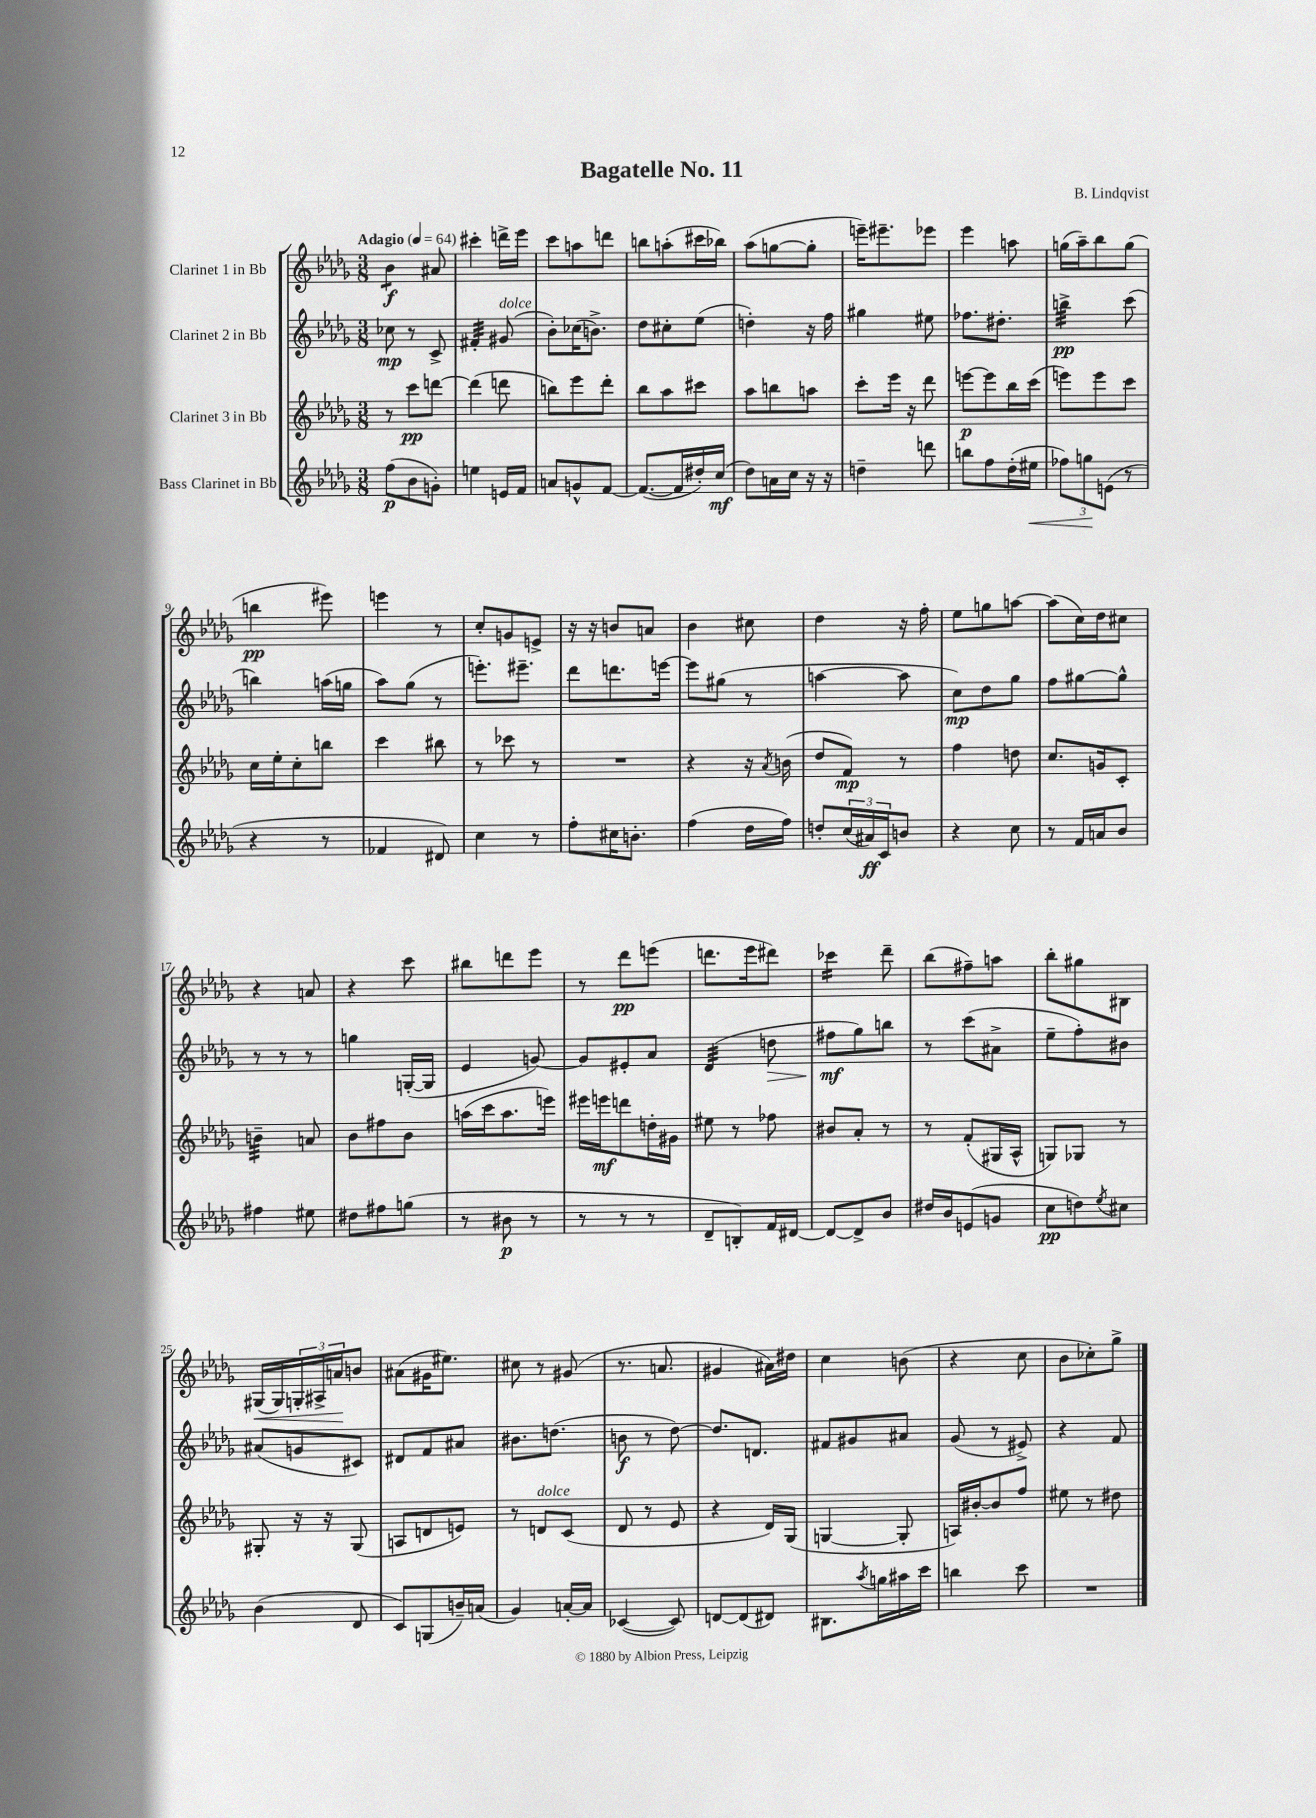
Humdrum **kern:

**kern	**kern	**kern	**kern
*staff4	*staff3	*staff2	*staff1
*clefG2	*clefG2	*clefG2	*clefG2
*k[b-e-a-d-g-]	*k[b-e-a-d-g-]	*k[b-e-a-d-g-]	*k[b-e-a-d-g-]
*M3/8	*M3/8	*M3/8	*M3/8
*MM64	*MM64	*MM64	*MM64
(8ff\L	8r	8cc-\	4b-\
8b-\	8ccc\L	8r	.
8g'\J)	[8ddd\J	8c^/	8a#/
=	=	=	=
4ee\	(4ddd\]	4f#'/	4ccc#'\
16e/LL	8ddd\	(8g#/	16ddd^\LL
16f/JJ	.	.	16eee-\JJ
=	=	=	=
8a/L	8bb\L)	8b-'\L)	8ccc\L
8g^^/	8eee-\	(16cc-\K	8aa\
.	.	8.b^\J)	.
[8f/J	8ddd-'\J	.	8ddd\J
=	=	=	=
(8.f/_L	8bb-\L	8dd-\L	8bb\L
.	8aa-\	8cc#'\	(8aa'\
16f/]L	.	.	.
16dd#'/)	8ccc#\J	(8ee-\J	16ccc#\L
(16cc/JJ	.	.	16bb-\JJ)
=	=	=	=
8dd-\L)	8aa-\L	4dd'\)	(8aa-\L
16a\L	8bb\	.	[8gg\
16cc\JJ	.	.	.
16r	8aa\J	16r	8gg'\]J
16r	.	16ff\	.
=	=	=	=
4dd~\	8ccc'\L	4gg#\	16eee~\LK)
.	.	.	8.eee#~\
.	16eee-\Jk	.	.
.	16r	.	.
8ddd\	8ddd-\	8ee#\	8eee-\J
=	=	=	=
8bb\L	[8eee\L	8.ff-\L	4eee-\
8ff\	8eee\]	.	.
.	.	8.dd#'\J	.
(16dd-'\L	16bb-\L	.	8aa\
16ee#\JJ	(16ccc\JJ	.	.
=	=	=	=
12ff-\L)	8eee\L)	4bb^\	(16gg\LL
.	.	.	16aa-~\J)
12gg\	.	.	.
.	8eee\	.	8bb-\
(12e\J	.	.	.
8r	8ccc\J	(8ccc\	(8gg\J
=	=	=	=
4r	16cc\LL	4bb\)	4bb\
.	16ee-'\J	.	.
.	8cc'\	.	.
8r	8bb\J	(16aa\LL	8eee#\)
.	.	16gg\JJ	.
=	=	=	=
4f-/	4ccc\	8aa-\L)	4eee\
.	.	(8gg-\J	.
8d#/)	8bb#\	8r	8r
=	=	=	=
4cc\	8r	8.eee'\L)	8cc'/L
.	8ccc-\	.	8g/
.	.	8.eee#~\J	.
8r	8r	.	8e^/J
=	=	=	=
8ff'\L	4.r	8ddd-\L	16r
.	.	.	16r
16cc#\K	.	8.ddd\	8b/L
8.b'\J	.	.	.
.	.	.	8a/J
.	.	[16eee\Jk	.
=	=	=	=
(4ff\	4r	8eee\]L	4b-\
.	.	(8gg#\J	.
16dd-\LL	16r	8r	8cc#\
.	8qa-/	.	.
16ff\JJ)	(16b\	.	.
=	=	=	=
8dd'/L	8dd-/L	[4aa\	4dd-\
(24cc/L	8f/J)	.	.
24a#/)	.	.	.
24c/J	.	.	.
8b/J	8r	8aa\]	16r
.	.	.	16ff'\
=	=	=	=
4r	4ff\	8cc\L)	8ee-\L
.	.	8dd-\	8gg\
8cc\	8dd\	8gg-\J	[8aa\J
=	=	=	=
8r	8.cc/L	8ff\L	(8aa\]L
16f/LL	.	[8gg#\	16cc\L)
16a/J	16g/k	.	16dd-\J
8b-/J	8c'/J	8gg#^^\]J	8cc#\J
=	=	=	=
4ff#\	4b~\	8r	4r
.	.	8r	.
8ee#\	8a/	8r	8a/
=	=	=	=
8dd#\L	8b-\L	4gg\	4r
8ff#\	8ff#\	.	.
(8gg\J	8b-\J	([16G'/LL	8ccc\
.	.	16G/]JJ	.
=	=	=	=
8r	(16aa\LL	4e-/	8bb#\L
.	16ccc\J	.	.
8b#\	8.aa\	.	8ddd\
8r	.	[8g/)	8eee-\J
.	16eee\Jk)	.	.
=	=	=	=
8r	16eee#\LL	8g/]L	8r
.	16eee\J	.	.
8r	8ddd\	8e#'/	8ddd-\L
8r	16dd'\L	8a-/J	(8eee\J
.	16g#\JJ	.	.
=	=	=	=
8d-~/L	8ee#\	(4d-/	8.ddd\L
8B'/)	8r	.	.
.	.	.	16eee-\k
16f/L	8ff-\	8dd\	8ddd#\J)
[16d#/JJ	.	.	.
=	=	=	=
8d#/_L	8b#/L	8ff#\L	4ccc-\
8d#^/]	8a-'/J	8gg-\)	.
8b-/J	8r	8bb\J	8ddd-~\
=	=	=	=
16dd#/LL	8r	8r	(8bb-\L
16b-/J	.	.	.
(8e/	(8f'/L	(8ccc\L	8ff#~\)
8g/J	16G#/L	8a#^\J	8aa\J
.	16A-^^/JJ	.	.
=	=	=	=
8cc\L	8G/L)	8ee-~\L	8bb-'\L
8dd\)	8G-/J	8ff'\)	8gg#\
8qee-/	.	.	.
8cc#\J	8r	8b#\J	8B#\J
=	=	=	=
(4b-\	8G#'/	(8a#/L	(16G#/LL
.	.	.	16G#/)
.	16r	8g/	24G'/
.	.	.	24A#^/
.	16r	.	.
.	.	.	24a/J
8d-/	(8G#/	8c#/J)	8b/J
=	=	=	=
8c/L)	8A/L	8d#/L	(8a#\L
(8G/	8d/	8f/	16g#\K
.	.	.	8.ee#\J)
16b~/L)	8e/J)	8a#/J	.
(16a/JJ	.	.	.
=	=	=	=
4g-/)	8r	8.b#\L	8cc#\
.	8d/L	.	8r
.	.	(8.dd\J	.
[16a'/LL	(8c/J	.	(8g#/
16a/]JJ	.	.	.
=	=	=	=
([4c-/	8d-/	8b\	8.r
.	8r	8r	.
.	.	.	8.a/
8c-/])	8e-/	[8dd-\)	.
=	=	=	=
[8d/L	4r	8.dd-/]L	4g#/
(8d/]	.	.	.
.	.	8.d/J	.
8d#/J)	16d-/LL)	.	16a#\LL)
.	(16G-/JJ	.	16dd#\JJ
=	=	=	=
8.B#\L	[4G/	8f#/L	4cc\
.	.	8g#/	.
8qaa-/	.	.	.
16gg\L	.	.	.
16aa#\	8G'/]	8a#/J	(8b\
16ccc\JJ	.	.	.
=	=	=	=
4bb\	16A/LL)	(8g-/	4r
.	[16b#'/J	.	.
.	8b#/]	8r	.
8ccc\	8ff/J	8e#^/)	8cc\
=	=	=	=
4.r	8ee#\	4r	8b-\L
.	8r	.	8cc-'\)
.	8dd#\	8f/	8gg-^\J
==	==	==	==
*-	*-	*-	*-
